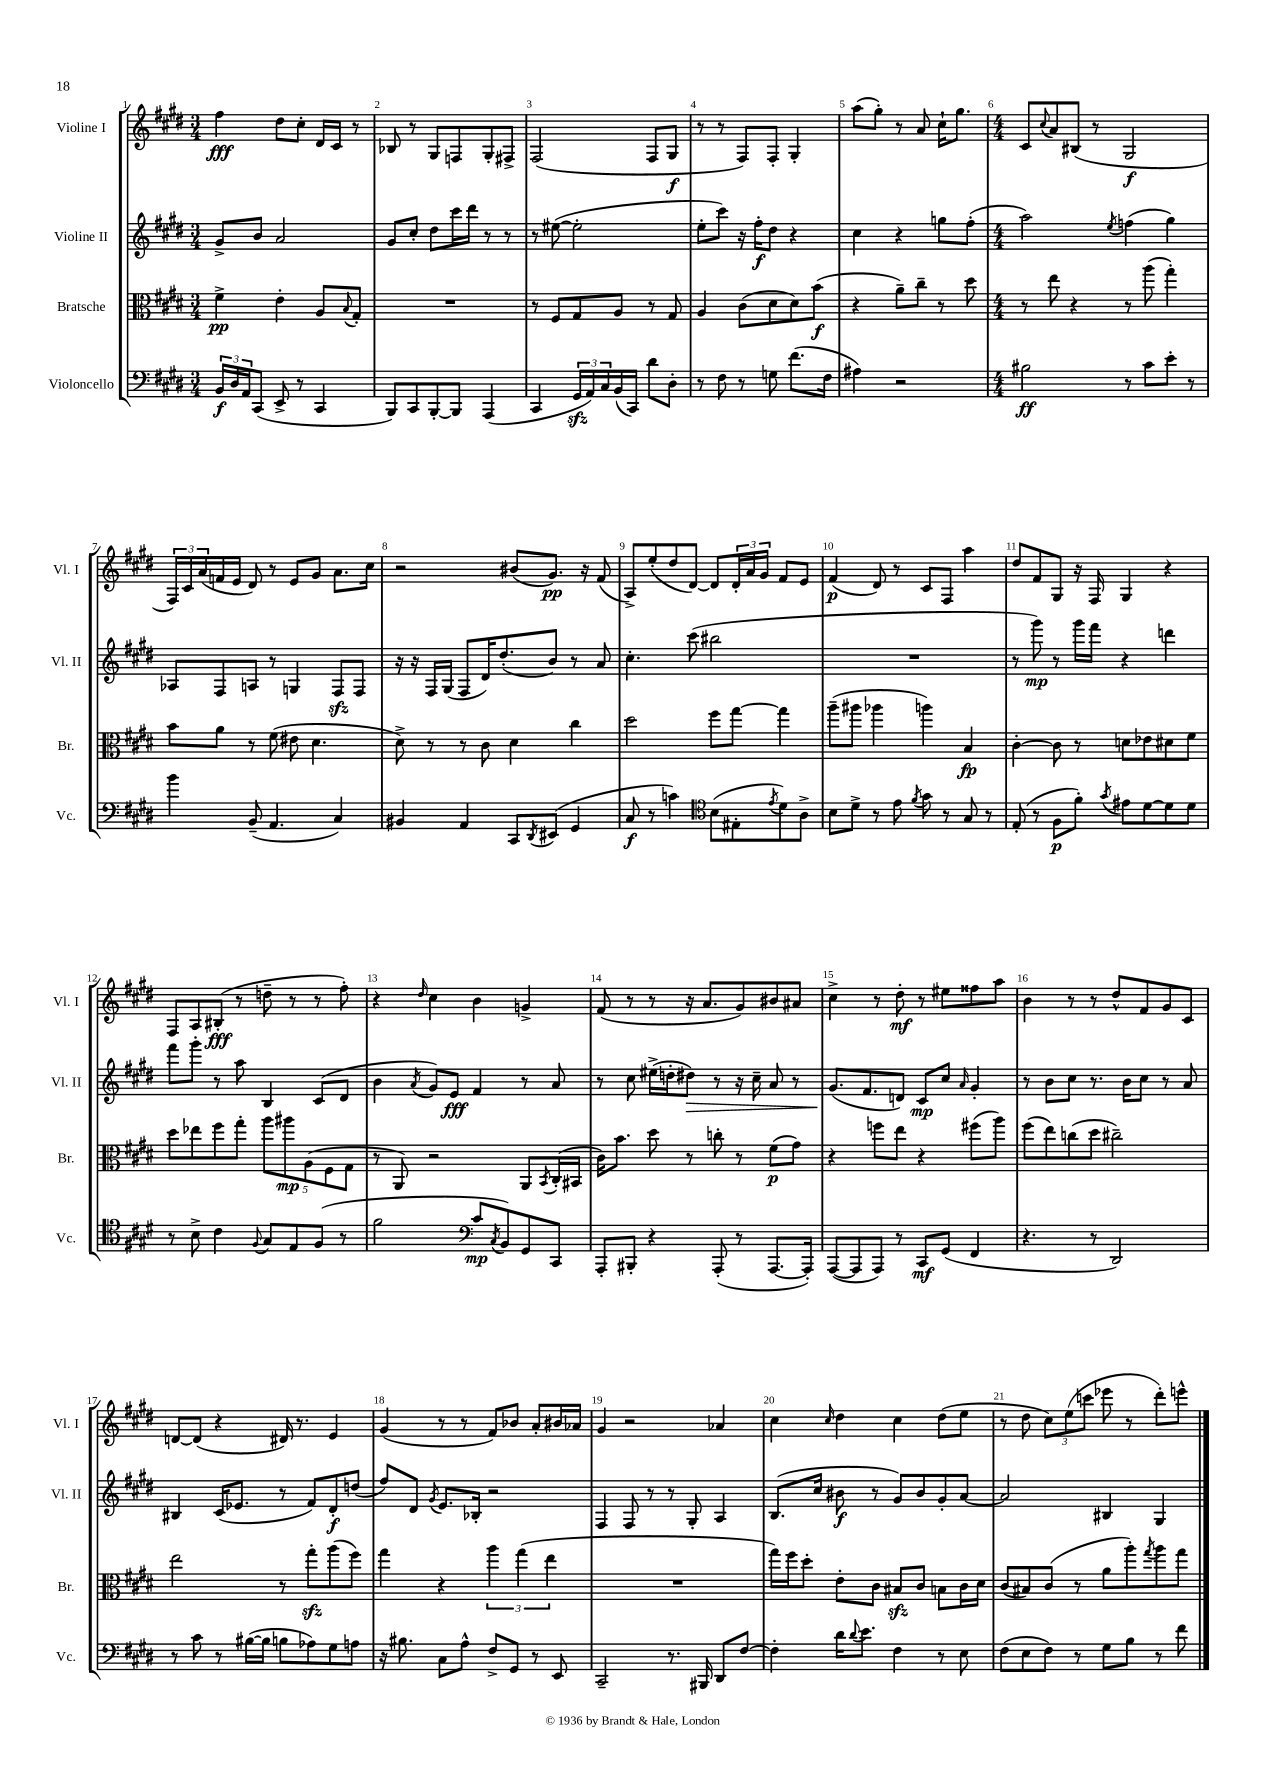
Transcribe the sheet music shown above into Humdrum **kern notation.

**kern	**kern	**kern	**kern
*staff4	*staff3	*staff2	*staff1
*clefF4	*clefC3	*clefG2	*clefG2
*k[f#c#g#d#]	*k[f#c#g#d#]	*k[f#c#g#d#]	*k[f#c#g#d#]
*M3/4	*M3/4	*M3/4	*M3/4
24BB/LL	4f#^\	8g#^/L	4ff#\
24D#/	.	.	.
24AA/J	.	.	.
(8CC#/J	.	8b/J	.
8EE^/	4e'\	2a/	8dd#\L
8r	.	.	8cc#'\J
4CC#/	8A/L	.	16d#/LL
.	.	.	16c#/JJ
.	8qqB/	.	.
.	8G#'/J	.	8r
=	=	=	=
8BBB/L)	2.r	8g#/L	8B-/
8CC#/	.	8cc#'/J	8r
[8BBB'/	.	8dd#\L	8G#/L
8BBB/]J	.	16ccc#\L	8F/
.	.	16ddd#\JJ	.
(4AAA/	.	8r	8G#'/
.	.	8r	8F#^/J
=	=	=	=
4CC#/	8r	8r	(2F#/
.	8F#/L	([8ee#\	.
24GG#/LL	8G#/	2ee#'\]	.
24AA/)	.	.	.
24C#/	.	.	.
(16BB/	8A/J	.	.
16CC#/JJ)	.	.	.
8d#\L	8r	.	8F#/L
8D#'\J	8G#/	.	8G#/J
=	=	=	=
8r	4A/	8ee'\L	8r
8F#\	.	8ccc#\J)	8r
8r	(8c#\L	16r	8F#/L)
.	.	16ff#'\LK	.
8G\	8d#\	8dd#\J	8F#'/J
(8.f#\L	8d#\)	4r	4G#'/
.	(8b\J	.	.
16F#\Jk	.	.	.
=	=	=	=
4A#\)	4r	4cc#\	(8aa\L
.	.	.	8gg#'\J)
2r	8a~\L)	4r	8r
.	8cc#~\J	.	8a/
.	8r	8gg\L	16cc#`\LK
.	.	.	8.gg#\J
.	8dd#\	(8ff#'\J	.
=	=	=	=
*M4/4	*M4/4	*M4/4	*M4/4
2B#\	8r	2aa\)	8c#/L
.	.	.	8qqcc#/
.	8ee\	.	8a/
.	4r	.	(8B#/J
.	.	.	8r
.	.	8qee/	.
8r	8r	(4ff\	2G#/
8c#\L	(8aa\	.	.
8e'\J	4gg#'\)	4gg#\)	.
8r	.	.	.
=	=	=	=
4b\	8b\L	8A-/L	24F#/LL)
.	.	.	24c#/
.	.	.	(24a/
.	8a\J	8F#/	16f/
.	.	.	16e/JJ
(8BB~/	8r	8A/J	8d#/)
4.AA/	(8f#\	8r	8r
.	8e#\	4G/	8e/L
.	4.d#\	.	8g#/J
4C#/)	.	8F#/L	8.a\L
.	.	8F#/J	.
.	.	.	16cc#\Jk
=	=	=	=
4BB#/	8d#^\)	16r	2r
.	.	16r	.
.	8r	16F#/LL	.
.	.	(16G#/JJ	.
4AA/	8r	8F#/L	.
.	8c#\	16d#/K)	.
.	.	(8.dd#'/	.
8CC#/L	4d#\	.	(8b#/L
8qDD#/	.	.	.
(8EE#/J	.	8b/J)	8.g#/J)
4GG#/	4cc#\	8r	.
.	.	.	16r
.	.	8a/	(8f#/
=	=	=	=
8C#/	2dd#\	4.cc#'\	8A^/L)
8r	.	.	(8ee'/
4c\)	.	.	8dd#/
.	.	(8ccc#\	[8d#/J)
*clefC4	*	*	*
(8B\L	8ff#\L	2bb#\	8d#/]L
8E#'\	[8gg#\J	.	24d#'/L
.	.	.	24a/
.	.	.	24g#/JJ
8qe/	.	.	.
8d#\)	4gg#\]	.	8f#/L
8A^\J	.	.	8e/J
=	=	=	=
8B\L	(8aa~\L	1r	(4f#/
8d#^\J	8aa#\J	.	.
8r	4aa-\	.	8d#/)
8e\	.	.	8r
8qf#/	.	.	.
8g#\	4aa\)	.	8c#/L
8r	.	.	8F#/J
8G#/	4B/	.	4aa\
8r	.	.	.
=	=	=	=
(8E'/	[4c#'\	8r	8dd#/L
8r	.	8ggg#\)	8f#/
8F#\L	8c#\]	8r	8G#/J
8f#'\J)	8r	16ggg#\LL	16r
.	.	16fff#\JJ	16F#/
8qg#/	.	.	.
8e#\L	8d\L	4r	4G#/
[8d#\	8e-\	.	.
8d#\]	8d#\	4ddd\	4r
8d#\J	8f#\J	.	.
=	=	=	=
8r	8dd#\L	8fff#\L	8F#/L
8B^\	8ee-\	8ggg#'\J	8A/
4c#\	8ff#\	8r	(8B#'/J
.	8gg#'\J	8aa\	8r
8qqF#/	.	.	.
8G#/L	10aa\L	4B/	8dd~\
.	10aa#\	.	.
8E/	.	.	8r
.	(10A\	.	.
(8F#/J	.	(8c#/L	8r
.	10F#\	.	.
8r	.	8d#/J	8ff#'\)
.	10G#\J	.	.
=	=	=	=
2f#\	8r	4b\	4r
.	8AA/)	.	.
.	.	8qa/	16qqdd#/
.	2r	8g#/L)	4cc#\
.	.	8e/J	.
*clefF4	*	*	*
8c#/L	.	4f#/	4b\
8qC#/	.	.	.
8BB/)	.	.	.
8GG#/	8AA/L	8r	4g^/
.	8qBB/	.	.
8CC#/J	(16C#'/L	8a/	.
.	16BB#/JJ	.	.
=	=	=	=
8AAA'/L	16c#\LK)	8r	(8f#/
.	8.b\J	.	.
8BBB#'/J	.	8cc#\	8r
4r	8dd#\	(16ee#^\LL	8r
.	.	16dd'\J	.
.	8r	8dd#\J)	16r
.	.	.	8.a/L
(8AAA'/	8cc'\	8r	.
8r	8r	16r	8g#/)
.	.	16cc#~\	.
[8.AAA/L	(8f#\L	8a/	8b#/
.	8g#\J)	8r	8a#/J
16AAA'/]Jk)	.	.	.
=	=	=	=
([8AAA/L	4r	(8.g#/L	4cc#^\
8AAA/]	.	.	.
.	.	8.f#/	.
8AAA/J)	8ff\L	.	8r
8r	8ee\J	8d/J)	8dd#'\
8CC#/L	4r	8c#/L	8r
(8GG#/J	.	8cc#/J	8ee#\L
.	.	16qqa/	.
4FF#/	(8ff#\L	4g#'/	8ff##\
.	8aa\J)	.	8aa\J
=	=	=	=
4.r	(8ff#\L	8r	4b\
.	8ee\)	8b\L	.
.	(8cc\	8cc#\J	8r
8r	8dd#\J	8.r	8r
2DD#/)	2cc#~\)	.	8dd#^^/L
.	.	16b\LK	.
.	.	8cc#\J	8f#/
.	.	8r	8g#/
.	.	8a/	8c#/J
=	=	=	=
8r	2ee\	4B#/	[8d/L
8c#\	.	.	(8d/]J
8r	.	(16c#/LK	4r
.	.	8.e-/J	.
([16B#\LL	.	.	.
16B#\]JJ	.	.	.
8B\L	8r	8r	16d#/)
.	.	.	8.r
8A-\)	8gg#'\L	8f#/L)	.
8G#\	(8aa\	8d#'/	4e/
8A\J	8ff#\J)	(8dd/J	.
=	=	=	=
16r	4gg#\	8ff#/L)	(4g#/
8.B#\	.	.	.
.	.	8d#/J	.
.	.	8qg#/	.
8C#\L	4r	8.e/L	8r
8A^^\J	.	.	8r
.	.	16B-'/Jk	.
8F#^/L	6aa\	2r	8f#/L)
8GG#/J	.	.	8b-/J
.	(6gg#\	.	.
8r	.	.	8a'/L
.	6ee\	.	.
8EE/	.	.	16b#/L
.	.	.	16a-/JJ
=	=	=	=
2CC#~/	1r	4F#/	4g#/
.	.	8F#/	2r
.	.	8r	.
8.r	.	8r	.
.	.	8G#'/	.
16BBB#/	.	.	.
8DD#/L	.	4A/	4a-/
[8F#/J	.	.	.
=	=	=	=
4F#'\]	16gg#\LL)	(8.B/L	4cc#\
.	16ff#\J	.	.
.	8dd#'\J	.	.
.	.	16cc#/Jk	.
.	.	.	16qqcc#/
16d#\LK	8e'\L	8b#\	4dd#\
8qqd#/	.	.	.
8.e\J	.	.	.
.	8c#\J	8r	.
4F#\	8B#/L	8g#/L)	4cc#\
.	8c#/J	8b#/	.
8r	8B\L	8g#'/	(8dd#\L
8E\	16c#\L	[8a/J	8ee\J
.	16d#\JJ	.	.
=	=	=	=
(8F#\L	(8c#/L	2a/]	8r
8E\	8B#/)	.	8dd#\
8F#\J)	(8c#/J	.	12cc#\L)
.	.	.	(12ee\
8r	8r	.	.
.	.	.	12ccc\J
8G#\L	8a\L	4B#/	8eee-\
8B\J	8aa'\)	.	8r
.	8qgg#/	.	.
8r	8aa\	4G#/	8ddd#'\L)
8f#\	8gg#\J	.	8eee^^\J
==	==	==	==
*-	*-	*-	*-
